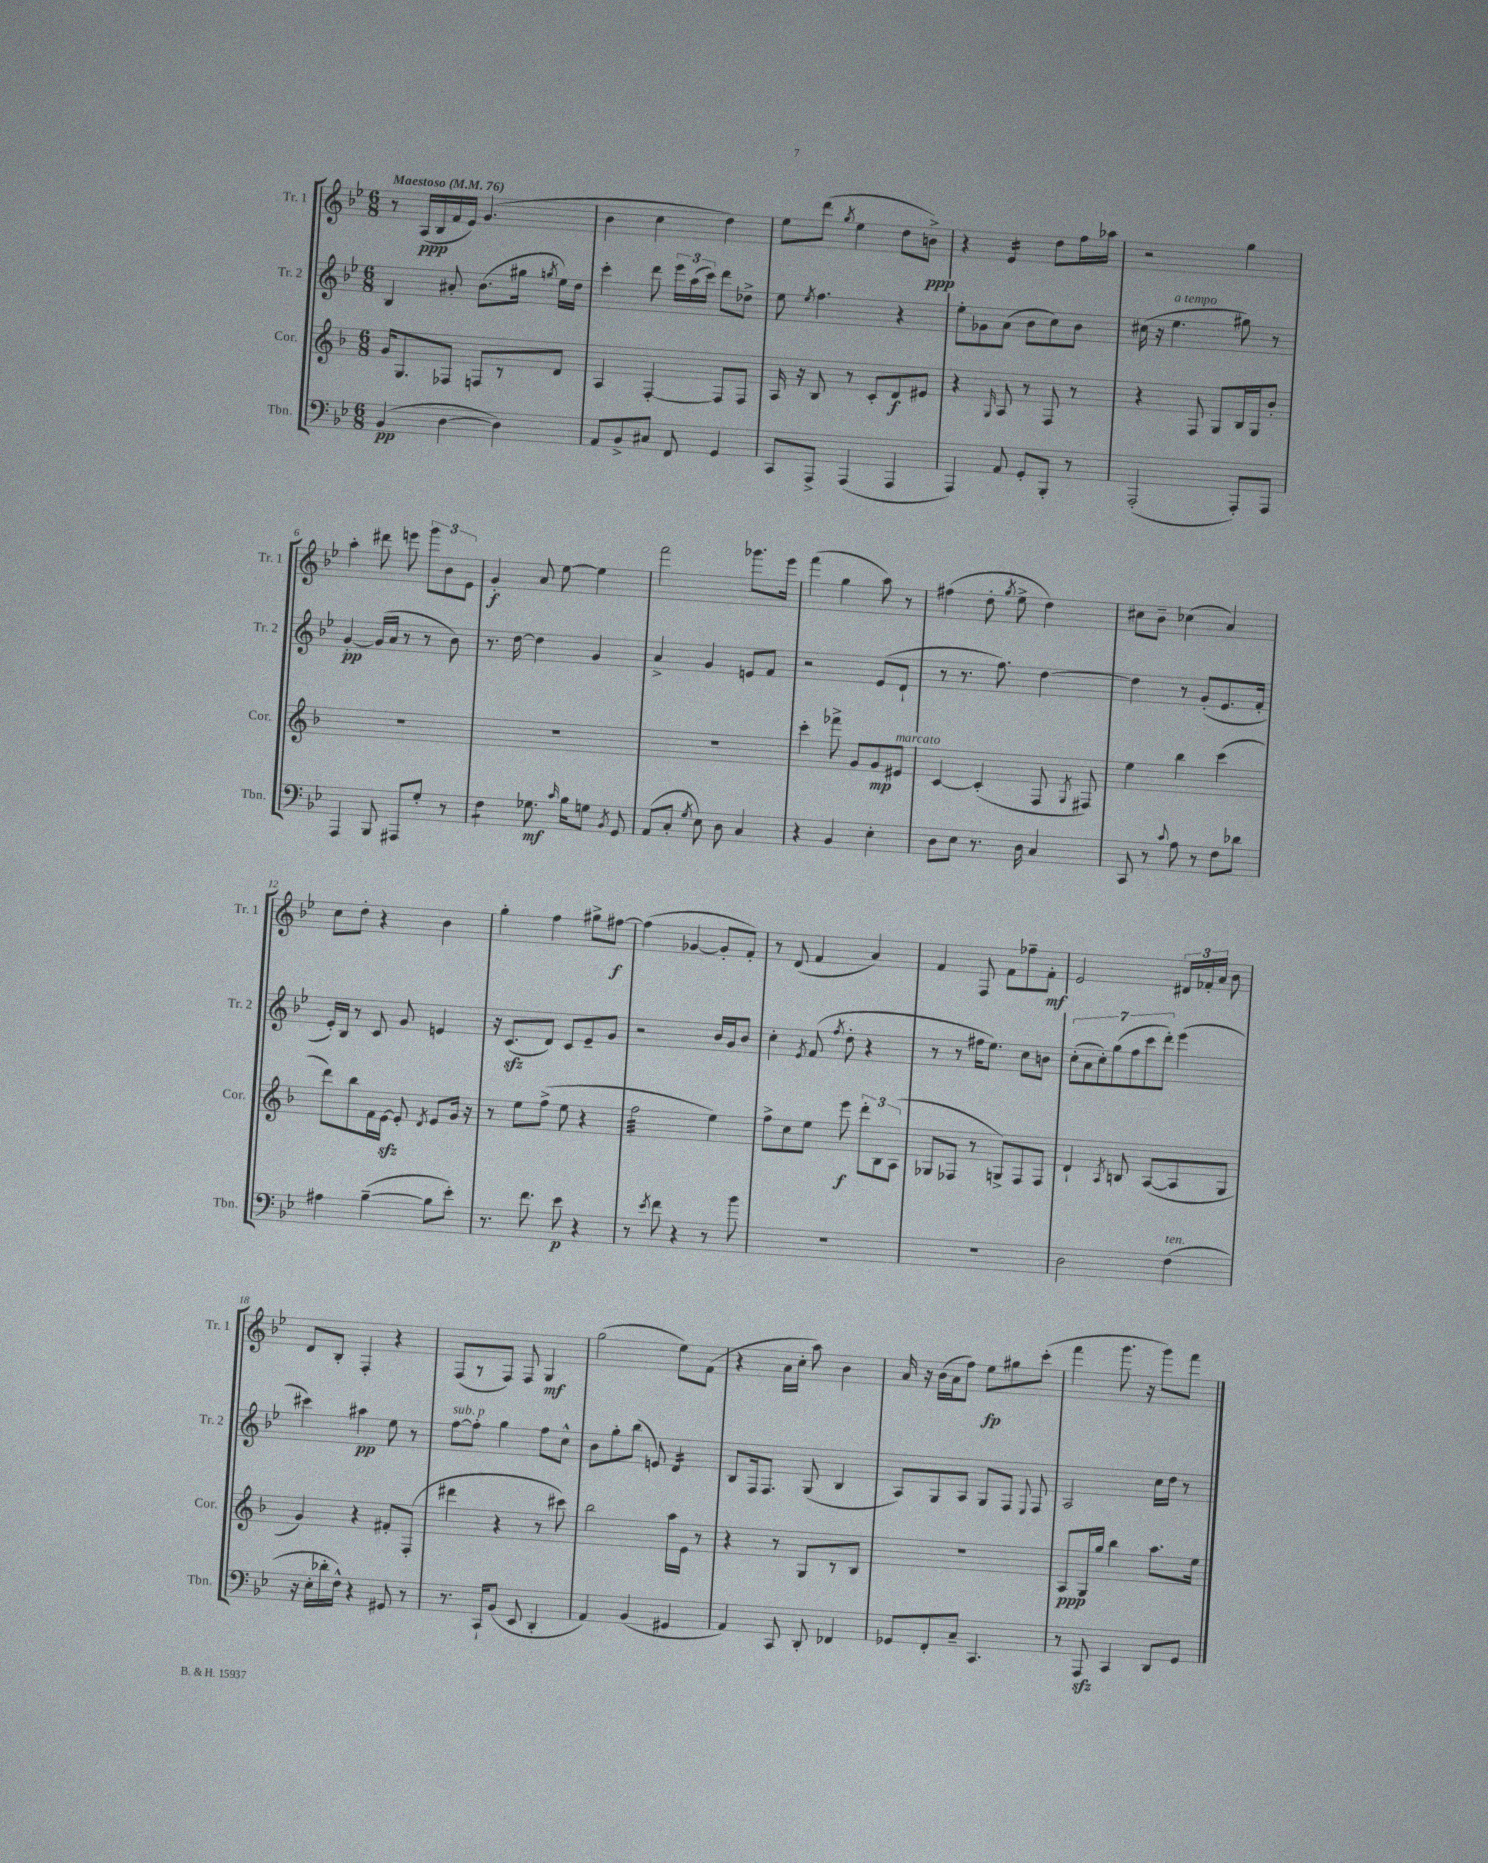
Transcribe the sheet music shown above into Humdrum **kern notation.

**kern	**kern	**kern	**kern
*staff4	*staff3	*staff2	*staff1
*clefF4	*clefG2	*clefG2	*clefG2
*k[b-e-]	*k[b-]	*k[b-e-]	*k[b-e-]
*M6/8	*M6/8	*M6/8	*M6/8
*MM76	*MM76	*MM76	*MM76
(4BB-	16g	4B-	8r
.	8.G	.	.
.	.	.	(16A
.	.	.	16B-
[4D	8F-	8a#'	16f
.	.	.	16e-)
.	8F	(8.b-	(4.g
4D])	8r	.	.
.	.	16gg#	.
.	.	8qgg	.
.	8d	16ee-)	.
.	.	16dd	.
=	=	=	=
8AA	4A	4ccc'	4b-
8BB-^	.	.	.
8C#	[4F'	8ddd	4cc
8FF	.	24eee-	.
.	.	(24aa	.
.	.	24ccc)	.
4GG	8F]	8ddd	4dd)
.	8F	8dd-^	.
=	=	=	=
8CC	16A	8ee-	8ee-
.	16r	.	.
.	.	8qee-	.
8AAA^	8B-	4.ff	(8ddd
.	.	.	8qgg
(4AAA	8r	.	4ee-
.	8c'	.	.
4AAA	8d	4r	8dd
.	8e#	.	8b^)
=	=	=	=
4AAA)	4r	8ee-'	4r
.	.	8g-	.
.	16qqG	.	.
8AA	8A	(8a	4e-
8GG'	8r	8b-	.
8BBB-'	8F	8cc)	8dd
8r	8r	8b-	16ff
.	.	.	16aa-
=	=	=	=
(2AAA'	4r	(16cc#	2r
.	.	16r	.
.	.	4.ee-	.
.	8F	.	.
.	8G	.	.
8AAA')	16B-	8gg#)	4gg
.	16G	.	.
8AAA	8b-'	8r	.
=	=	=	=
4AAA	2.r	[4g'	4aa'
8BBB-	.	(16g]	8ddd#
.	.	16a	.
8AAA#	.	8r	8eee
8G'	.	8r	12ggg
.	.	.	12b-
8r	.	8b-)	.
.	.	.	12e-
=	=	=	=
4F	2.r	8.r	4g'
.	.	[16dd	.
8.G-	.	4dd]	8a
.	.	.	[8ee-
16qqc	.	.	.
16B-	.	.	.
8G	.	4g	4ee-]
8qBB-	.	.	.
8GG	.	.	.
=	=	=	=
(8AA	2.r	4a^	2fff
8C'	.	.	.
8qG	.	.	.
8E-)	.	4g	.
8D	.	.	.
4C	.	8e	8.ggg-
.	.	8f	.
.	.	.	16eee-
=	=	=	=
4r	4ccc'	2r	(4fff
4BB-	8fff-^	.	4gg
.	8g	.	.
4E-'	8g	(8e-	8aa)
.	8e#	8d`	8r
=	=	=	=
8D	[4c	8r	(4ff#
8E-	.	8.r	.
8.r	(4c']	.	8dd'
.	.	8.ff)	.
.	.	.	8qgg
.	.	.	8ee-^
16D	.	.	.
4C	8F	[4dd	4dd)
.	8qG	.	.
.	8F#)	.	.
=	=	=	=
8CC	4ee	4dd]	8cc#
8r	.	.	8b-~
8qqc	.	.	.
8A	4bb-	8r	(4cc-
8r	.	(8g'	.
8F	(4ccc	8.e-	4a)
8d-	.	.	.
.	.	16f'	.
=	=	=	=
4A#	8ddd)	16e-')	8cc
.	.	16B-	.
.	8bb-	8r	8dd'
([4B-~	16f	8c	4r
.	[16e	.	.
.	8e']	8g	.
.	8qd	.	.
8B-]	8e	4e	4b-
8e-')	16g	.	.
.	16r	.	.
=	=	=	=
8.r	8r	16r	4gg'
.	.	(8.c	.
.	8ee	.	.
8.f	.	.	.
.	(8ff^	8d)	4ff
8e-	8ee	8c	.
4r	4r	8e-~	8gg#^
.	.	8g	[8ff#
=	=	=	=
8r	2ff	2r	(4ff#]
8qe-	.	.	.
8f	.	.	.
4r	.	.	[4g-
8r	4ee)	16b-	8g-']
.	.	16g	.
8b-	.	8b-	8f')
=	=	=	=
2.r	8ff^	4cc'	8r
.	8cc	.	(8d
.	.	8qe-	.
.	8ee	(8f	4f
.	.	8qff	.
.	8eee	8dd'	.
.	12ddd'	4r	4a)
.	12B-	.	.
.	(12A	.	.
=	=	=	=
2.r	8G-	8r	4f
.	8F-	8r	.
.	8r	16ff#	8F
.	.	8.ee-)	.
.	8G^)	.	8f
.	8F-	8cc	8ff-~
.	8F-	8b	8f'
=	=	=	=
2D	4d`	(14cc'	2e-
.	.	14a	.
.	.	14cc')	.
.	.	(14gg	.
.	8qA	.	.
.	8B	.	.
.	.	14ff	.
.	.	14ccc	.
.	([8A	.	.
.	.	14ddd')	.
(4F	8A]	(4eee-	24d#
.	.	.	24f-'
.	.	.	24a
.	8G	.	8b-
=	=	=	=
16r	4g)	4ccc#)	8d
16E-'	.	.	.
16d-'	.	.	8B-'
16F^^)	.	.	.
4r	4r	4aa#	4F'
8GG#	8f#'	8ee-	4r
8r	(8F'	8r	.
=	=	=	=
8.r	4ddd#	[8ff	(8F
.	.	8ff']	8r
16CC`	.	.	.
(8BB-	4r	4gg	8F)
8EE-	.	.	8F
4DD'	8r	8ff	4G
.	8ccc#)	8cc^^	.
=	=	=	=
4AA)	2bb-	8b-	(2gg
.	.	8gg'	.
(4BB-	.	(8bb-	.
.	.	8e)	.
4GG#	16aa	4d	8ee-)
.	16e	.	.
.	8r	.	(8f
=	=	=	=
4AA)	4r	8B-	4r
.	.	16F	.
.	.	8.F	.
8CC	8r	.	16a
.	.	.	16cc'
8DD'	8G	(8G	8aa)
4FF-	8r	4B-	4b-
.	8B-	.	.
=	=	=	=
8GG-	2.r	8A)	16a
.	.	.	16r
8FF'	.	8G	(16b-
.	.	.	16a
8C~	.	8A	8ff)
4.CC	.	8G	8ee-
.	.	8F	8gg#
.	.	8qqE-	.
.	.	8F	(8ccc'
=	=	=	=
8r	8A	2A	4fff
8AAA	16G	.	.
.	16gg	.	.
4CC	4bb-	.	8.ggg
.	.	.	16r
8DD	8.aa	16cc	8ggg)
.	.	16dd	.
8GG	.	8r	8fff
.	16ee	.	.
==	==	==	==
*-	*-	*-	*-
